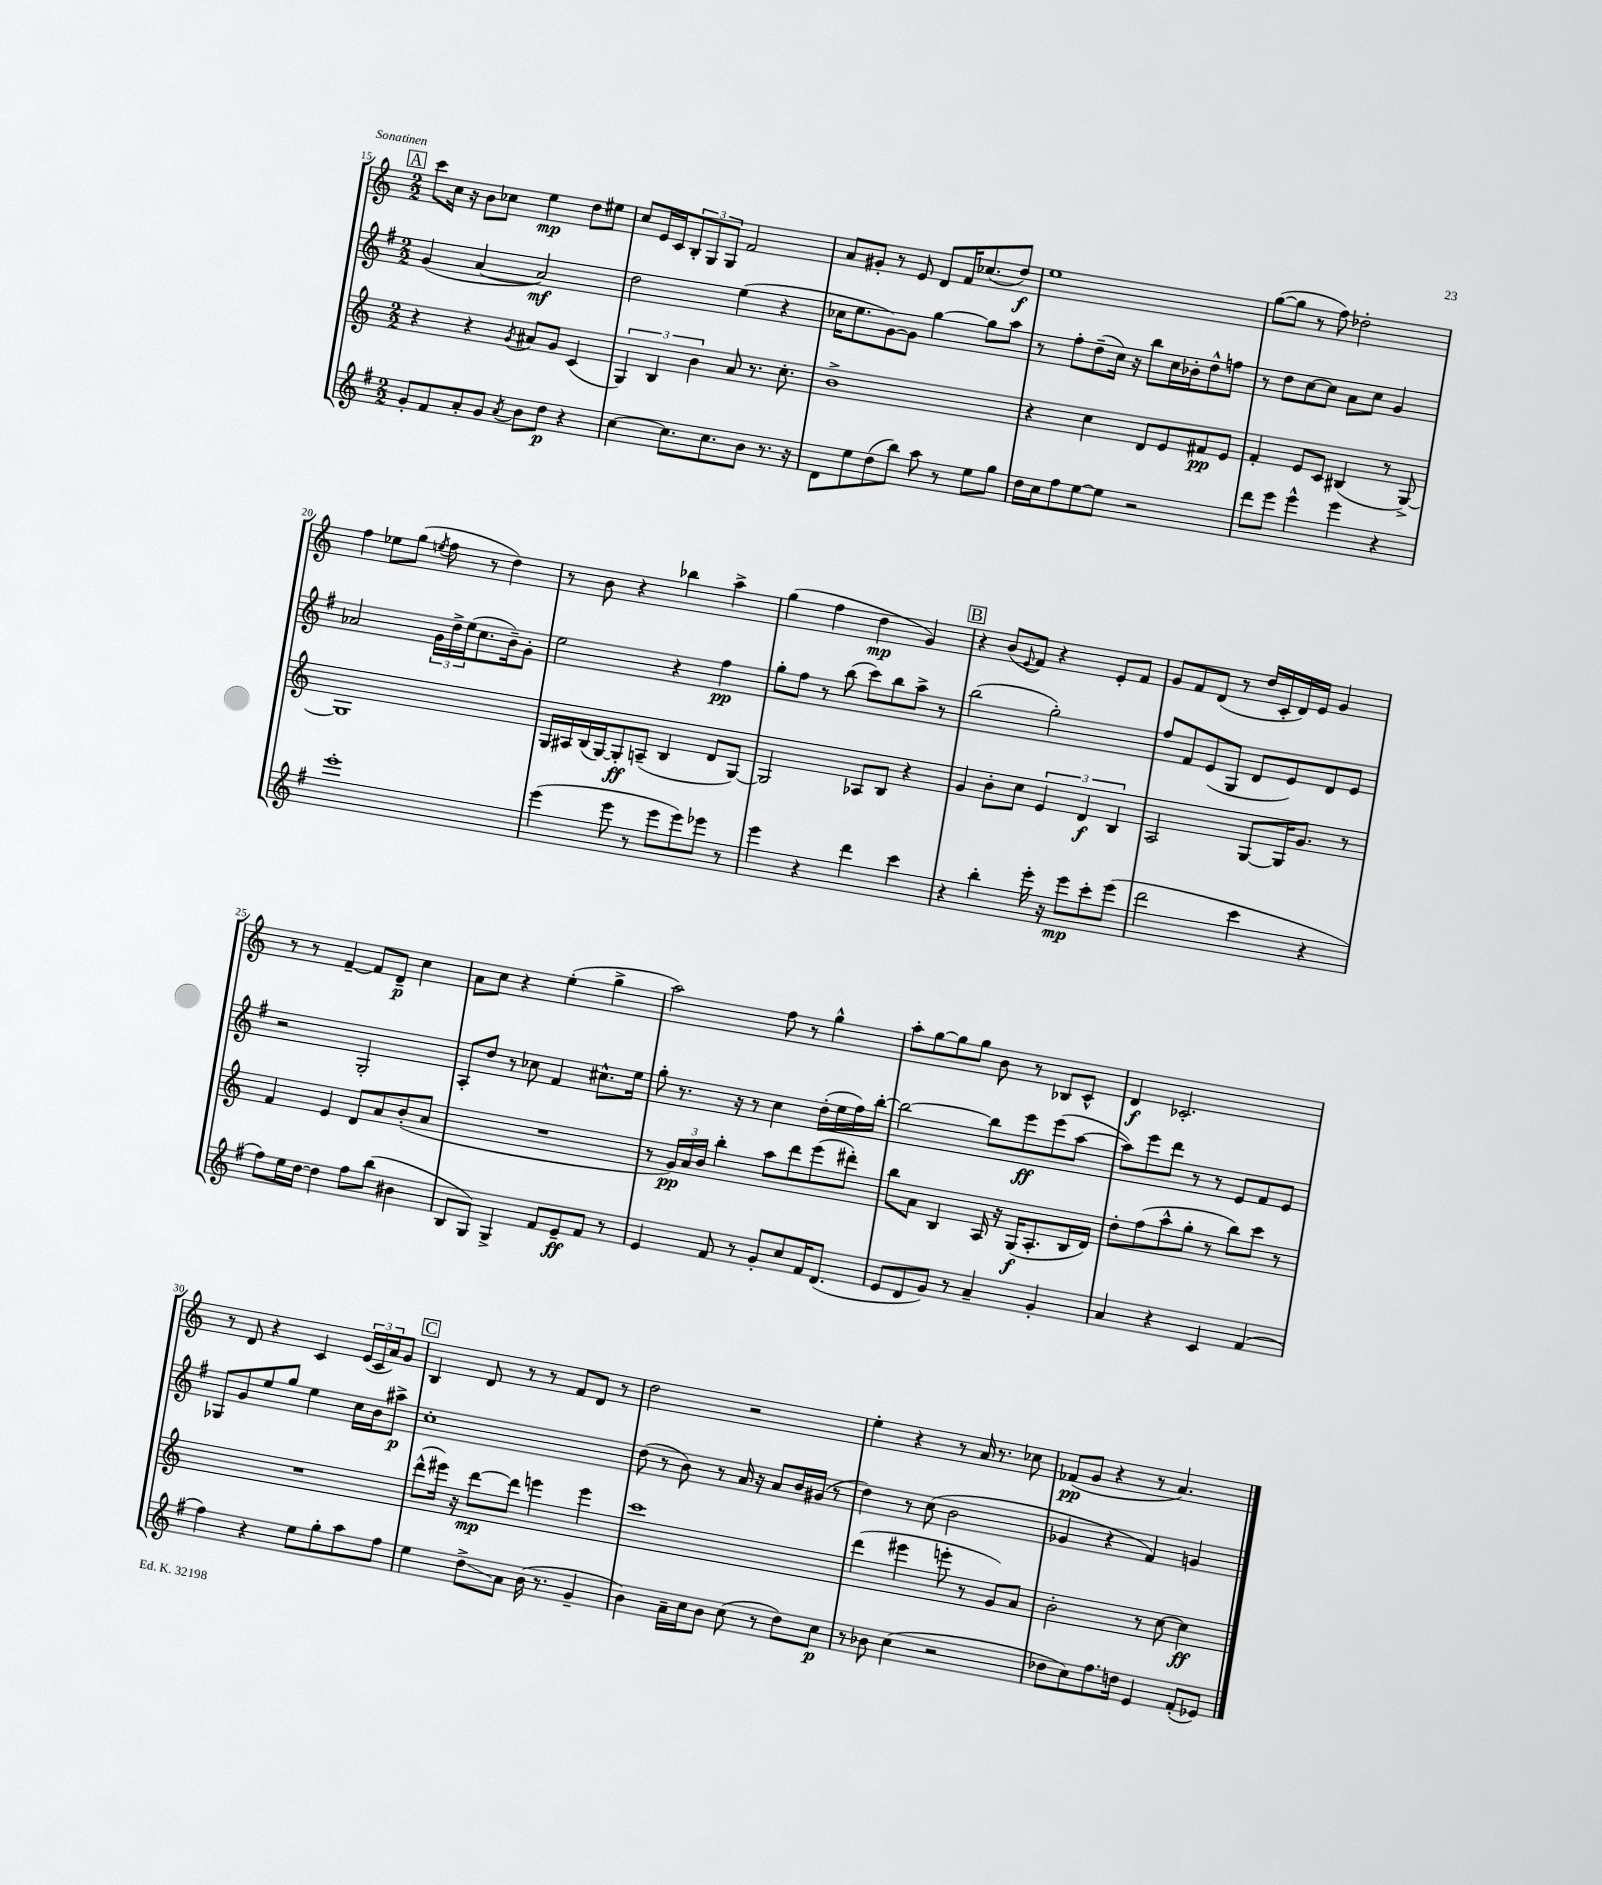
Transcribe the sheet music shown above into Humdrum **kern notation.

**kern	**kern	**kern	**kern
*staff4	*staff3	*staff2	*staff1
*clefG2	*clefG2	*clefG2	*clefG2
*k[f#]	*k[]	*k[f#]	*k[]
*M2/2	*M2/2	*M2/2	*M2/2
8g'	4r	(4g	8ccc
8f#	.	.	16cc
.	.	.	16r
8a'	4r	[4a	8b
8g	.	.	8cc-
8qa	8qg	.	.
8b	8a#	2a])	4ee
8dd	8g	.	.
4r	(4c	.	8dd
.	.	.	8ee#
=	=	=	=
[4cc	6G)	2dd	8cc
.	.	.	16e
.	6B	.	.
.	.	.	16c
8.cc]	.	.	12B'
.	6b	.	12G
.	.	.	12G
8.cc	.	.	.
.	8a	(4ee	2f
8b	8.r	.	.
8.r	.	4r	.
.	8.cc'	.	.
16r	.	.	.
=	=	=	=
8d	1b^	16cc-	8a
.	.	8.ee	.
8ee	.	.	8g#'
(8dd	.	[8g)	8r
8bb)	.	8g]	8e
8aa	.	[4gg	8d
8r	.	.	16f
.	.	.	(8.cc-
8ee	.	8gg]	.
8gg	.	8aa	8dd)
=	=	=	=
16dd	4r	8r	1ee
16cc	.	.	.
8ff#	.	8ff#'	.
[8ee	4cc	(8dd~	.
8ee]	.	16cc)	.
.	.	16r	.
2r	8d	8bb	.
.	8e	16cc	.
.	.	16b-'	.
.	8f#	8dd^^	.
.	8e	8ff	.
=	=	=	=
8ddd	4f'	8r	([8gg
8eee	.	8dd	8gg]
4eee^^	8e	[8cc	8r
.	8c	8cc]	8ff)
4eee	(4B#	8a	2dd-'
.	.	8cc	.
4r	8r	4g	.
.	[8G^)	.	.
=	=	=	=
1eee'	1G]	2a-	4ff
.	.	.	8ee-
.	.	.	(8gg
.	.	.	8qee
.	.	24g	8ff
.	.	24dd^	.
.	.	(24ee	.
.	.	8.cc	8r
.	.	.	4dd)
.	.	16b~)	.
.	.	8g'	.
=	=	=	=
(4eee	16G	2ee	8r
.	16A#	.	.
.	(16B	.	8b
.	[16G)	.	.
8eee	8G']	.	4r
8r	(8A~	.	.
8eee	4B	4r	4bb-
8eee)	.	.	.
8eee-	8d	4ff#	4aa^
8r	[8G)	.	.
=	=	=	=
4eee	2G]	8gg'	(4gg
.	.	8ff#	.
4r	.	8r	4ff
.	.	(8bb	.
4ddd	8A-	8ccc)	4dd
.	8B	8bb	.
4ccc	4r	8aa^	4g)
.	.	8r	.
=	=	=	=
4r	4g	(2bb	4r
4bb'	8b'	.	(8b
.	.	.	8qqe
.	8cc	.	8f)
16eee'	6e	2gg')	4r
16r	.	.	.
8eee	.	.	.
.	6d	.	.
8ccc'	.	.	8e'
.	6B	.	.
(8eee	.	.	8f
=	=	=	=
2ddd	2A	8ff#	8g
.	.	8f#	8f
.	.	(8e	(8d
.	.	8G	8r
4ccc	[8G	8d	16dd
.	.	.	16c'
.	16G]	8e)	16d)
.	8.g	.	16e
4r	.	8d	4g
.	8r	8e	.
=	=	=	=
8ff#)	4f	2r	8r
16ee	.	.	8r
[16dd	.	.	.
4dd]	4e	.	[4f~
8ff#	8d	2G'	8f]
(8bb	8a	.	8d~
4b#	(8b'	.	4cc
.	8a	.	.
=	=	=	=
8B	1r	8A'	8a
8G)	.	8dd	8cc
4G^	.	8r	4r
.	.	8cc-	.
8f#	.	4f#	(4ee'
8e~	.	.	.
8f#	.	8.cc#^^	4gg^
8r	.	.	.
.	.	16ee	.
=	=	=	=
4e	8r	8gg'	2aa)
.	24g)	8.r	.
.	24a	.	.
.	24b	.	.
8f#	4bb'	.	.
.	.	16r	.
8r	.	8r	.
8g'	8aa	4cc	8ff
8cc	8ddd	.	8r
16f#	(8eee	(16dd'	4gg^^
(8.d	.	16ee	.
.	8ddd#')	16ff#)	.
.	.	[16bb'	.
=	=	=	=
8e	8bb	2bb_	8aa'
8d	8a	.	[8gg
8g)	4B	.	8gg]
8r	.	.	8gg
4a~	16A	8bb]	8b
.	16r	.	.
.	(16G	8eee	8r
.	8.A'	.	.
4g'	.	(8eee	8B-
.	16B	[8aa	8c^^
.	16d)	.	.
=	=	=	=
4a	8dd'	8aa])	4d
.	(8ff	8eee	.
4r	8aa^^	8ddd	2.c-'
.	8gg'	8r	.
4c	8r	8r	.
.	8bb)	8e	.
(4f#	8ccc	8f#	.
.	8r	8e	.
=	=	=	=
4ff#)	1r	8G-	8r
.	.	8g	8d
4r	.	8ee	4r
.	.	8gg	.
8ee	.	4ee	4c
8gg'	.	.	.
8aa	.	16cc	(24e
.	.	.	24c
.	.	16b	.
.	.	.	24a)
8ff#	.	8aa#^	8g
=	=	=	=
4ee	(8ddd^^	1cc'	4B
.	16eee#)	.	.
.	16r	.	.
8dd^	[8ddd	.	8d
8a	8ddd]	.	8r
(16b	4eee	.	8r
8.r	.	.	.
.	.	.	8f
4g~	4eee	.	8d
.	.	.	8r
=	=	=	=
4b)	1ccc	(8dd	2dd
.	.	8r	.
16a~	.	8b)	.
16cc	.	.	.
8b	.	8r	.
(8cc	.	16a	2r
.	.	16r	.
8r	.	8a	.
8dd)	.	16b	.
.	.	(16g#	.
8cc	.	8r	.
=	=	=	=
8r	(4ddd	4dd)	4ee'
8b-	.	.	.
(4cc	4eee#	8r	4r
.	.	(8cc	.
2r	8eee'	2b	8r
.	8r	.	16a
.	.	.	8.r
.	8g)	.	.
.	8a	.	8cc-
=	=	=	=
8dd-	2b'	4g-	(8f-
8cc)	.	.	8g
8.ff#	.	4r	4r
16dd	.	.	.
4e	8r	4f#)	8r
.	[8cc	.	4.a)
(8f#'	4cc]	4g	.
8e-)	.	.	.
==	==	==	==
*-	*-	*-	*-
